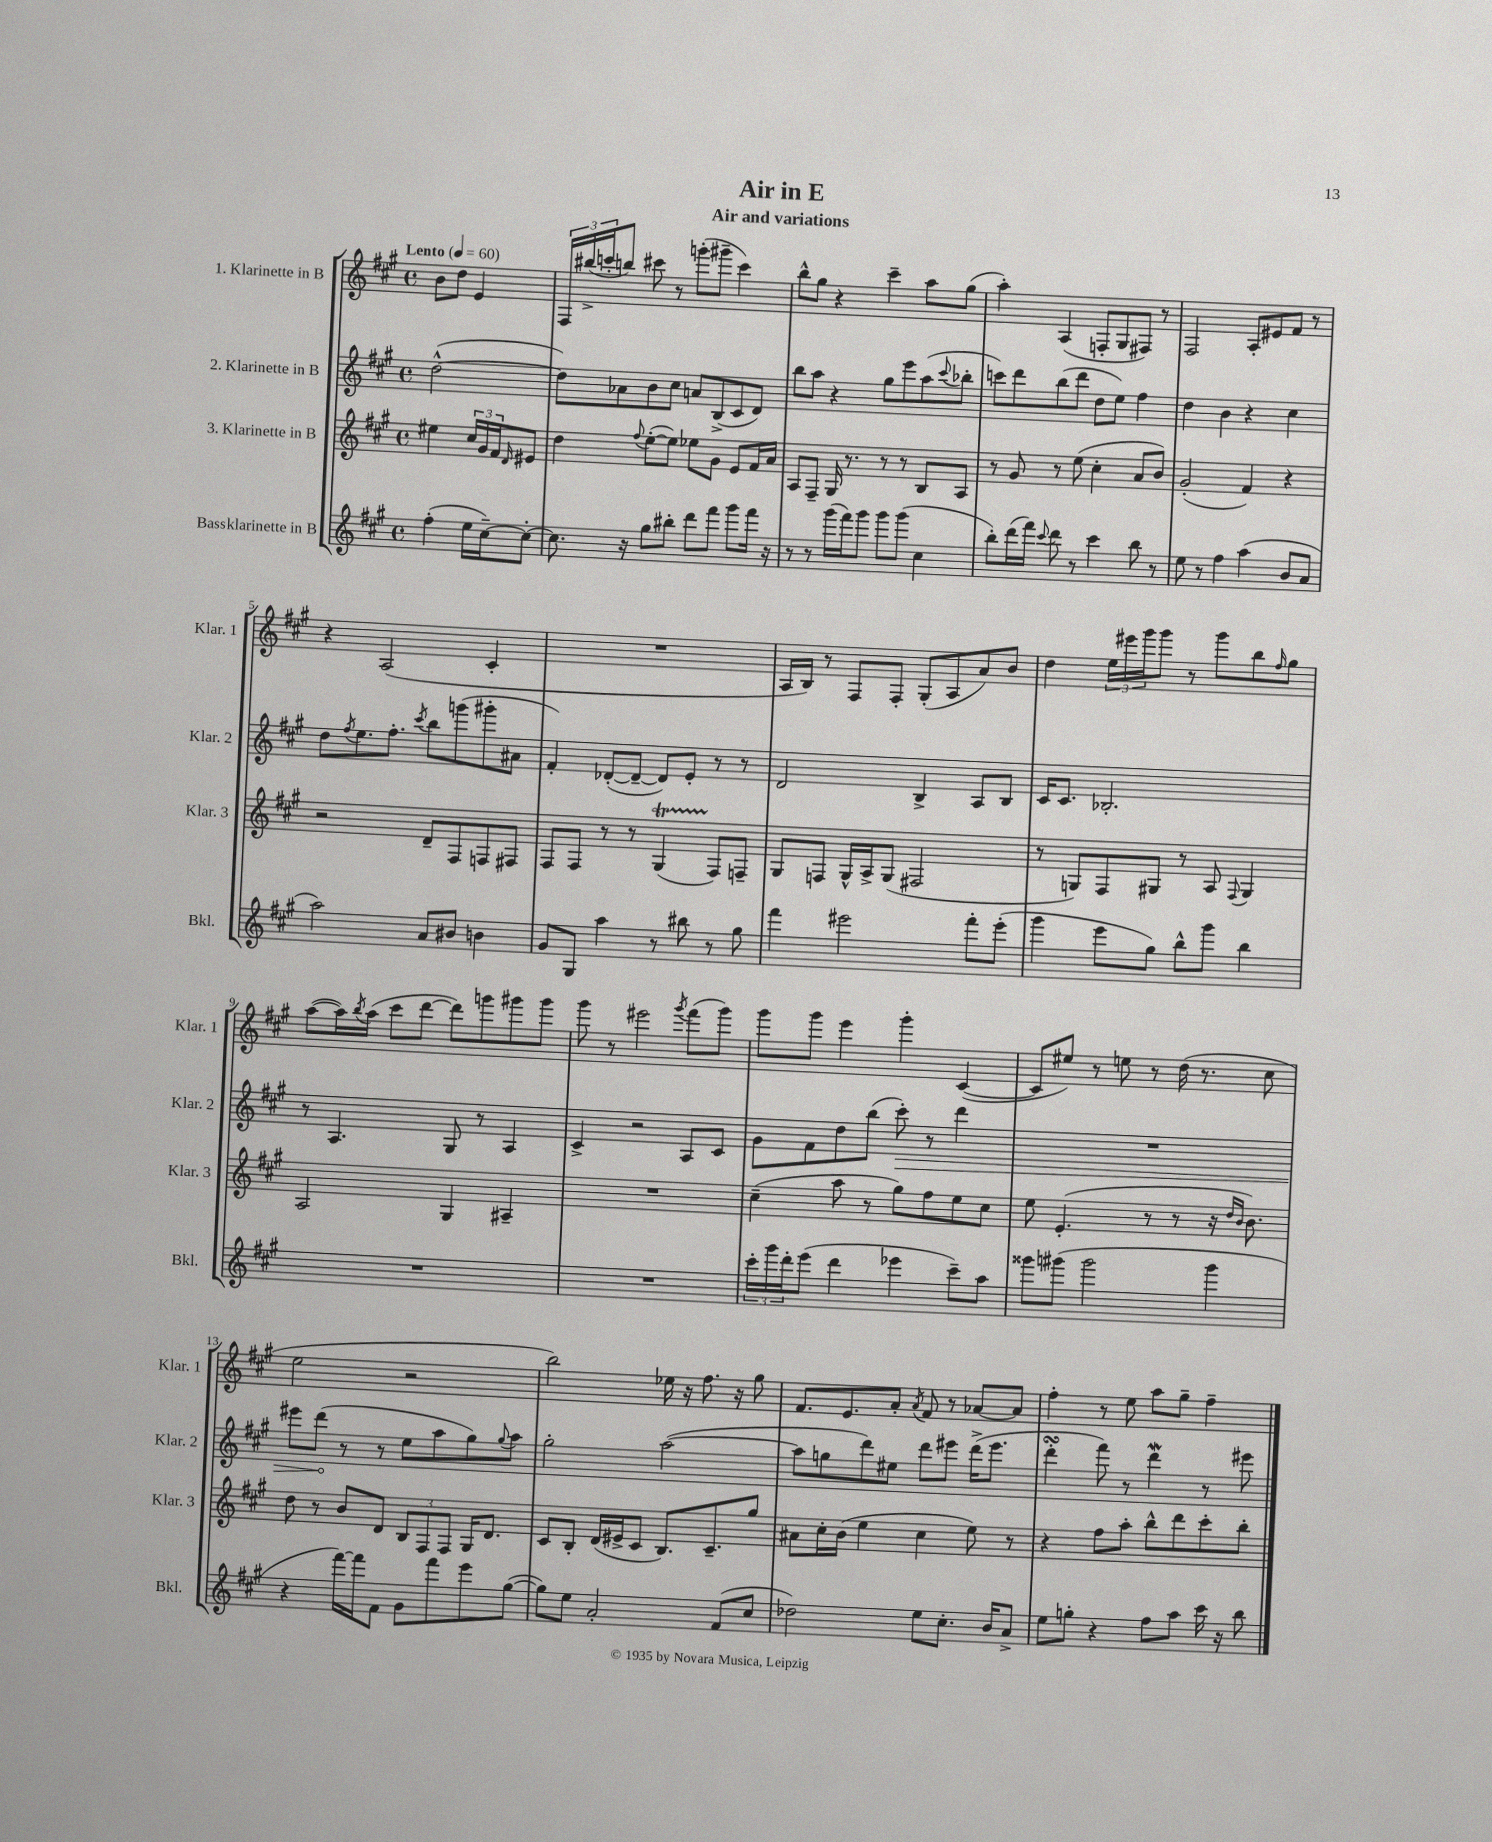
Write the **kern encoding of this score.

**kern	**kern	**kern	**dynam	**kern
*part4	*part3	*part2	*part2	*part1
*staff4	*staff3	*staff2	*staff2	*staff1
*I"Bassklarinette in B	*I"3. Klarinette in B	*I"2. Klarinette in B	*	*I"1. Klarinette in B
*I'Bkl.	*I'Klar. 3	*I'Klar. 2	*	*I'Klar. 1
*clefG2	*clefG2	*clefG2	*	*clefG2
*k[f#c#g#]	*k[f#c#g#]	*k[f#c#g#]	*	*k[f#c#g#]
*M4/4	*M4/4	*M4/4	*	*M4/4
*met(c)	*met(c)	*met(c)	*	*met(c)
*MM60	*MM60	*MM60	*	*MM60
=	=	=	=	=
!	!	!	!	!LO:TX:a:B:t=Lento
(4ff#'\	4ee#X\	([2dd^^\	.	8b\L
.	.	.	.	8dd\J
16ee\LL	24cc#/LL	.	.	4e/
.	24g#/	.	.	.
[16cc#~\J)	.	.	.	.
.	24f#/J	.	.	.
.	16qqd/	.	.	.
8cc#'\J_	8e#X/J	.	.	.
=1	=1	=1	=1	=1
8.cc#\]	4dd\	8dd\L])	.	24F#/LL
.	.	.	.	(24bb#X^/
.	.	.	.	24cccn'/J
.	.	8a-X\	.	8bbn/J)
16r	.	.	.	.
.	8qqff#/	.	.	.
8gg#\L	([8ee'\L	8b\	.	8ccc#X\
8bb#X'\J	8ee\J])	8cc#\J	.	8r
8ddd\L	8ee-X\L	8an/L	.	(8gggn'\L
8fff#\J	8g#\J	(8B^/	.	8ggg#X~\J
8ggg#\L	8e/L	8c#/	.	4ccc#\)
16fff#\Jk	16f#/L	8d/J)	.	.
16r	16a/JJ	.	.	.
=2	=2	=2	=2	=2
8r	8A/L	8bb\L	.	8bb^^\L
8r	8F#~/J	8aa\J	.	8gg#\J
(16ggg#\LL	16G#/	4r	.	4r
16fff#\J)	8.r	.	.	.
8ggg#\J	.	.	.	.
8ggg#\L	8r	8gg#\L	.	4ccc#~\
(8ggg#\J	8r	8eee\	.	.
4cc#\	8B/L	(8aa\	.	8aa\L
.	.	8qqccc#/	.	.
.	8A/J	8bb-X'\J	.	(8gg#\J
=3	=3	=3	=3	=3
8bb'\L)	8r	8cccn\L)	.	4aa'\)
(16ddd\L	8g#/	8ddd\	.	.
16fff#\JJ)	.	.	.	.
8qqccc#/	.	.	.	.
8ddd\	8r	(8bb\	.	(4A/
8r	(8ee\	8ddd\J	.	.
4ccc#\	4cc#'\	8dd\L	.	8Fn'/L
.	.	8ee\J)	.	8G#/
8bb\	8a/L	4ff#\	.	8F#X/J)
8r	8b/J)	.	.	8r
=4	=4	=4	=4	=4
8ee\	(2g#'/	4dd\	.	2F#/
8r	.	.	.	.
4ff#\	.	4b\	.	.
(4aa\	4f#/)	4r	.	8A'/L
.	.	.	.	8e#X/
8b/L	4r	4cc#\	.	8f#/J
8a/J	.	.	.	8r
!!LO:LB:g=z
=5	=5	=5	=5	=5
2aa\)	2r	8dd\L	.	4r
.	.	8qff#/	.	.
.	.	8.ee\	.	.
.	.	.	.	(2A/
.	.	8.ff#'\J	.	.
.	.	8qccc#/	.	.
8a/L	8d~/L	8bb\L	.	.
8b#X/J	8F#/	(8gggn\	.	.
4bn\	8Fn/	8ggg#X'\	.	4c#'/
.	8F#X/J	8a#X\J	.	.
=6	=6	=6	=6	=6
8g#/L	8F#/L	4f#'/)	.	1r
8G#/J	8F#/J	.	.	.
4aa\	8r	([8d-X'/L	.	.
.	8r	8d-~/J_	.	.
8r	(4G#t/	8d-/L])	.	.
8bb#X\	.	8e'/J	.	.
8r	8F#/L)	8r	.	.
8gg#\	8Fn~/J	8r	.	.
=7	=7	=7	=7	=7
4fff#\	8G#/L	2d/	.	16A/LL
.	.	.	.	16B/JJ)
.	8Fn/J	.	.	8r
2eee#X\	16G#^^/LL	.	.	8F#/L
.	16A^/J	.	.	.
.	(8G#/J	.	.	8F#'/J
.	2F#X/	4B^/	.	(8G#'/L
.	.	.	.	8A/
8fff#'\L	.	8A/L	.	8a/)
(8eee#'\J	.	8B/J	.	8b/J
=8	=8	=8	=8	=8
4ggg#\	8r	16c#/KL	.	4dd\
.	.	8.c#/J	.	.
.	8Gn/L)	.	.	.
8eee\L	8F#/	2.B-X'/	.	24ee\LL
.	.	.	.	24eee#X\
.	.	.	.	24ggg#\J
8gg#\J)	8G#X/J	.	.	8ggg#\J
8bb^^\L	8r	.	.	8r
8ggg#\J	8A/	.	.	8ggg#\L
.	8qqF#/	.	.	.
4bb\	4G#/	.	.	8bb\
.	.	.	.	16qqff#/
.	.	.	.	8gg#\J
!!LO:LB:g=z
=9	=9	=9	=9	=9
1r	2A/	8r	.	([8aa\L
.	.	4.A/	.	16aa\L])
.	.	.	.	8qbb/
.	.	.	.	(16aa\JJ
.	.	.	.	8ccc#\L
.	.	.	.	[8ddd\J
.	4G#/	8G#/	.	8ddd\L])
.	.	8r	.	8gggn\
.	4A#X~/	4A/	.	8ggg#X\
.	.	.	.	8ggg#\J
=10	=10	=10	=10	=10
1r	1r	4c#^/	.	8ggg#\
.	.	.	.	8r
.	.	2r	.	2eee#X\
.	.	.	.	8qggg#/
.	.	8A/L	.	(8fff#\L
.	.	8c#/J	.	8ggg#\J)
=11	=11	=11	=11	=11
24ccc#'\LL	(4cc#~\	8g#\L	.	8ggg#\L
24ggg#\	.	.	.	.
24ddd'\J	.	.	.	.
(8eee\J	.	8f#\	.	8ggg#\J
4ddd\	8aa\	8dd\	.	4eee\
.	8r	(8bb\J	.	.
!	!	!	!LO:HP:b	!
4eee-X\	8gg#\L)	8ccc#'\)	>	4ggg#'\
.	8ff#\	8r	.	.
8ccc#~\L)	8ee\	4ddd\	.	([4c#/
8aa\J	8cc#\J	.	.	.
=12	=12	=12	=12	=12
8ggg##X\L	8ee\	1r	.	8c#/L]
(8ggg#X\J	(4.e'/	.	.	8ee#X/J)
2ggg#\	.	.	.	8r
.	.	.	.	8een\
.	8r	.	.	8r
.	8r	.	.	(16dd\
.	.	.	.	8.r
4ggg#\	16r	.	.	.
.	16qqdd/LL	.	.	.
.	16qqb/JJ	.	.	.
.	8.b\)	.	.	.
.	.	.	.	8cc#\
!!LO:LB:g=z
=13	=13	=13	=13	=13
4r	8dd\	8eee#X\L	.	2ee\
.	8r	(8ddd\J	.	.
[16fff#\LL)	8b/L	8r	]	.
16fff#\J]	.	.	.	.
8f#\J	8d/J	8r	.	.
8g#\L	12B/L	8ee\L	.	2r
.	12F#/	.	.	.
8fff#\	.	8aa\	.	.
.	12F#/J	.	.	.
8eee\	16G#/KL	8gg#\)	.	.
.	8.d/J	.	.	.
.	.	8qqgg#/	.	.
([8gg#\J	.	8aa\J	.	.
=14	=14	=14	=14	=14
8gg#\L])	8c#/L	2gg#'\	.	2bb\)
8ee\J	8B'/J	.	.	.
2a'/	(16d/LL	.	.	.
.	16e#X^/J	.	.	.
.	8c#/J	.	.	.
.	8.B/L)	([2aa\	.	16ee-X\
.	.	.	.	16r
.	.	.	.	8.ff#\
.	8.c#~/	.	.	.
(8f#/L	.	.	.	.
.	.	.	.	16r
8cc#/J	8gg#/J	.	.	8gg#\
=15	=15	=15	=15	=15
2dd-X\)	8a#X\L	8aa\L]	.	8.f#/L
.	16cc#'\L	8ggn\	.	.
.	(16b\JJ	.	.	8.e/
.	4ee\	8ddd\)	.	.
.	.	8ee#X\J	.	8a'/J
.	.	.	.	8qa/
8ee\L	4cc#\	8ddd\L	.	8f#/
8.cc#'\J	.	8eee#X\J	.	8r
.	8ee\)	(16ddd^\KL	.	[8a-X/L
16b/KL	.	8.eee#\J	.	.
8a^/J	8r	.	.	8a-/J]
=16	=16	=16	=16	=16
8ee\L	4r	4dddsSSs'\	.	4ff#'\
8ggn'\J	.	.	.	.
4r	8ff#\L	8fff#\)	.	8r
.	8aa'\J	8r	.	8ee\
8ff#\L	8bb^^\L	4dddw\	.	8aa\L
8aa\J	8ddd\	.	.	8gg#~\J
16ccc#\	8ccc#'\	8r	.	4ff#~\
16r	.	.	.	.
8bb\	8bb'\J	8eee#X\	.	.
==	==	==	==	==
*-	*-	*-	*-	*-
